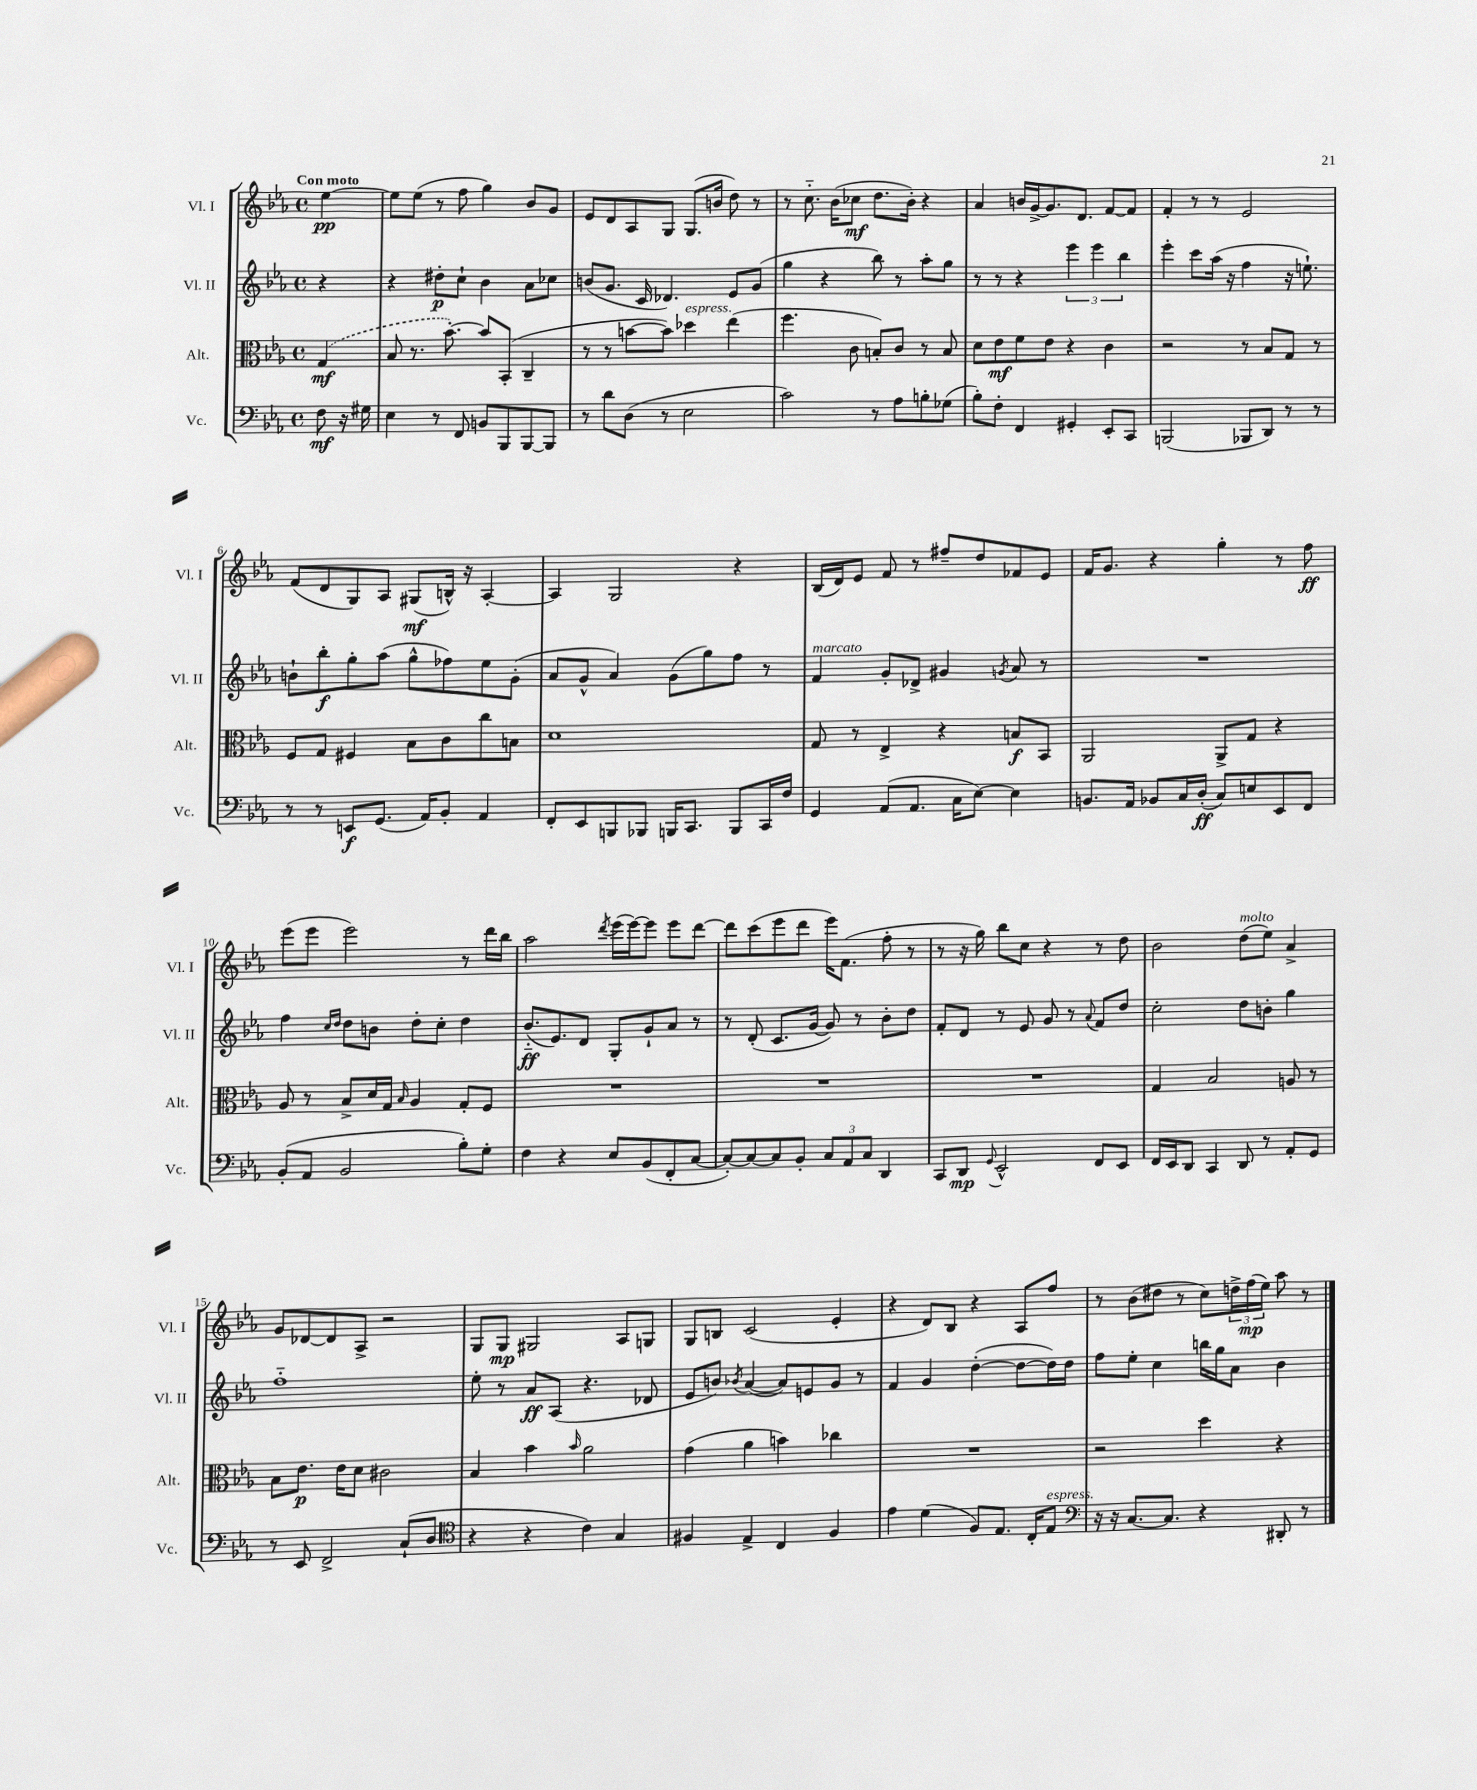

**kern	**kern	**kern	**kern
*staff4	*staff3	*staff2	*staff1
*clefF4	*clefC3	*clefG2	*clefG2
*k[b-e-a-]	*k[b-e-a-]	*k[b-e-a-]	*k[b-e-a-]
*M4/4	*M4/4	*M4/4	*M4/4
*met(c)	*met(c)	*met(c)	*met(c)
8F\	(4G/	4r	[4ee-\
16r	.	.	.
16G#\	.	.	.
=	=	=	=
4E-\	8B-/	4r	8ee-\]L
.	8.r	.	(8ee-\J
8r	.	8dd#'\L	8r
.	[8.b-'\)	.	.
8FF/	.	8cc`\J	8ff\
8BB/L	8b-/]L	4b-\	4gg\)
8BBB-/	(8BB-'/J	.	.
[8BBB-/	4C~/	8a-\L	8b-/L
8BBB-/]J	.	8cc-\J	8g/J
=	=	=	=
8r	8r	(8b/L	8e-/L
8d\L	8r	8.g/J	8d/
(8D\J	[8b\L	.	8A-/
.	.	16c/	.
8r	8b\]J)	4.d-/)	8G/J
2E-\	4dd-\	.	(8.G/L
.	.	.	16b/Jk
.	(4ee-\	8e-/L	8dd\)
.	.	(8g/J	8r
=	=	=	=
2c\)	4.ff\	4gg\	8r
.	.	.	8.cc'~\
.	.	4r	.
.	.	.	(16b-\LK
.	8c\	.	8cc-\J
8r	8B'/L)	8bb-\)	8.dd\L
8A-\L	8c/J	8r	.
.	.	.	16b-'\Jk)
8B'\	8r	8aa-'\L	4r
(8G-\J	8B/	8gg\J	.
=	=	=	=
8B-'\L)	8d\L	8r	4a-/
8F'\J	8e-\	8r	.
4FF/	8f\	4r	16b/LL
.	.	.	[16g^/J
.	8e-\J	.	8.g/]
4GG#'/	4r	6eee-\	.
.	.	.	8.d/J
.	.	6eee-\	.
8EE-'/L	4c\	.	[8f/L
.	.	6bb-\	.
8CC/J	.	.	8f/]J
=	=	=	=
(2BBB/	2r	4eee-'\	4f'/
.	.	8ccc\L	8r
.	.	(16aa-\Jk	8r
.	.	16r	.
8BBB-/L	8r	4ff\	2e-/
8DD/J)	8B-/L	.	.
8r	8G/J	16r	.
.	.	8.ee`\)	.
8r	8r	.	.
=	=	=	=
8r	8F/L	8b`\L	(8f/L
8r	8G/J	8bb-'\	8d/
8EE/L	4F#/	8gg'\	8G/)
(8.GG/J	.	(8aa-\J	8A-/J
.	8B-\L	8gg^^\L	(8G#/L
16AA-/LK)	.	.	.
8BB-'/J	8c\	8ff-\)	16B^^/Jk)
.	.	.	16r
4AA-/	8cc\	8ee-\	[4A-'/
.	8B\J	(8g'\J	.
=	=	=	=
8FF'/L	1d	8a-/L	4A-/]
8EE-/	.	8g^^/J	.
8BBB/	.	4a-/)	2G/
8BBB-/J	.	.	.
16BBB/LK	.	(8g\L	.
8.CC/J	.	.	.
.	.	8gg\)	.
8BBB/L	.	8ff\J	4r
16CC/L	.	8r	.
16F/JJ	.	.	.
=	=	=	=
4GG/	8G/	4f/	(16B-/LL
.	.	.	16d/J)
.	8r	.	8e-/J
(8AA-/L	4E-^/	8g'/L	8f/
8.AA-/J	.	8d-^/J	8r
.	4r	4g#/	8ff#~/L
16C\LK	.	.	.
[8E-\J)	.	.	8dd/
.	.	8qg/	.
4E-\]	8B/L	8a-/	8f-/
.	8BB-/J	8r	8e-/J
=	=	=	=
8.BB/L	2AA-/	1r	16f/LK
.	.	.	8.g/J
16AA-/Jk	.	.	.
8BB-/L	.	.	4r
16C/L	.	.	.
(16D'/JJ	.	.	.
8C/L)	8AA-^/L	.	4gg'\
8E/	8G/J	.	.
8EE-/	4r	.	8r
8FF/J	.	.	8ff\
=	=	=	=
(8BB-'/L	8A-/	4ff\	(8eee-\L
8AA-/J	8r	.	8eee-\J
.	.	16qqcc/LL	.
.	.	16qqdd/JJ	.
2BB-/	8B-^/L	8dd\L	2eee-\)
.	16d/L	8b\J	.
.	16G/JJ	.	.
.	16qqB-/	.	.
.	4A-/	8dd'\L	.
.	.	8cc'\J	.
8B-'\L)	8G'/L	4dd\	8r
8G'\J	8F/J	.	16ddd\LL
.	.	.	16bb-\JJ
=	=	=	=
4F\	1r	(8.b-'~/L	2aa-\
.	.	8.e-/)	.
4r	.	.	.
.	.	8d/J	.
.	.	.	8qddd/
8E-/L	.	8G'/L	(16eee-\LL
.	.	.	[16eee-\J)
(8BB-/	.	8g`/	8eee-\]J
8FF'/	.	8a-/J	8eee-\L
[8C/J	.	8r	[8ddd\J
=	=	=	=
8C'/_L)	1r	8r	8ddd\]L
8C/_	.	(8d'/	(8ccc\
8C/]	.	8.c/L	8eee-\
8BB-'/J	.	.	8ddd\J
.	.	[16g/Jk	.
12C/L	.	8g/])	16eee-\LK)
.	.	.	(8.f\J
12AA-/	.	.	.
.	.	8r	.
12C/J	.	.	.
4DD/	.	8b-'\L	8ff'\
.	.	8dd\J	8r
=	=	=	=
8CC/L	1r	8f'/L	8r
8DD/J	.	8d/J	16r
.	.	.	16gg\)
8qqGG/	.	.	.
2EE-^^/	.	8r	8bb-\L
.	.	8e-/	8cc\J
.	.	8g/	4r
.	.	8r	.
.	.	8qqa-/	.
8FF/L	.	8f/L	8r
8EE-/J	.	8dd/J	8dd\
=	=	=	=
16FF/LL	4G/	2cc'\	2b-\
16EE-/J	.	.	.
8DD/J	.	.	.
4CC/	2B-/	.	.
8DD/	.	8dd\L	(8dd\L
8r	.	8b'\J	8ee-\J)
8AA-'/L	8A/	4gg\	4a-^/
8GG/J	8r	.	.
=	=	=	=
8r	8B-\L	1ff'~	8g/L
8EE-/	8.e-\J	.	[8d-/
2FF^/	.	.	8d-/]
.	16e-\LK	.	.
.	8d\J	.	8A-^/J
.	2c#\	.	2r
(8C`/L	.	.	.
8D/J	.	.	.
=	=	=	=
*clefC4	*	*	*
4r	4B-/	8ee-'\	8G/L
.	.	8r	8G/J
4r	4b-\	8a-/L	2G#/
.	.	(8A-/J	.
.	16qqb-/	.	.
4c\)	2a-\	4.r	.
4G/	.	.	8A-/L
.	.	8d-/	8G/J
=	=	=	=
4F#/	(4g\	8e-/L	8G/L
.	.	8b/J)	8B/J
.	.	8qb-/	.
4E-^/	4a-\	([4a-/	(2c/
4C/	4b\)	8a-/]L)	.
.	.	8e/	.
4F#/	4cc-\	8g/J	4e-'/
.	.	8r	.
=	=	=	=
4e-\	1r	4f/	4r
(4d\	.	4g/	8d/L)
.	.	.	8B-/J
8F/L)	.	([4dd'\	4r
8.E-/J	.	.	.
.	.	8dd\_L	8A-/L
16C'/LK	.	.	.
8E-/J	.	16dd\]L)	8ff/J
.	.	16dd\JJ	.
=	=	=	=
*clefF4	*	*	*
16r	2r	8ff\L	8r
16r	.	.	.
[8.C/L	.	8ee-'\J	(8b-\L
.	.	4cc\	8dd#\J
8.C/]J	.	.	.
.	.	.	8r
4r	4dd\	16bb\LL	8cc\L)
.	.	16gg\J	.
.	.	8a-\J	24dd^\L
.	.	.	(24ff\
.	.	.	24ee-\JJ)
8DD#'/	4r	4b-\	8aa-\
8r	.	.	8r
==	==	==	==
*-	*-	*-	*-
